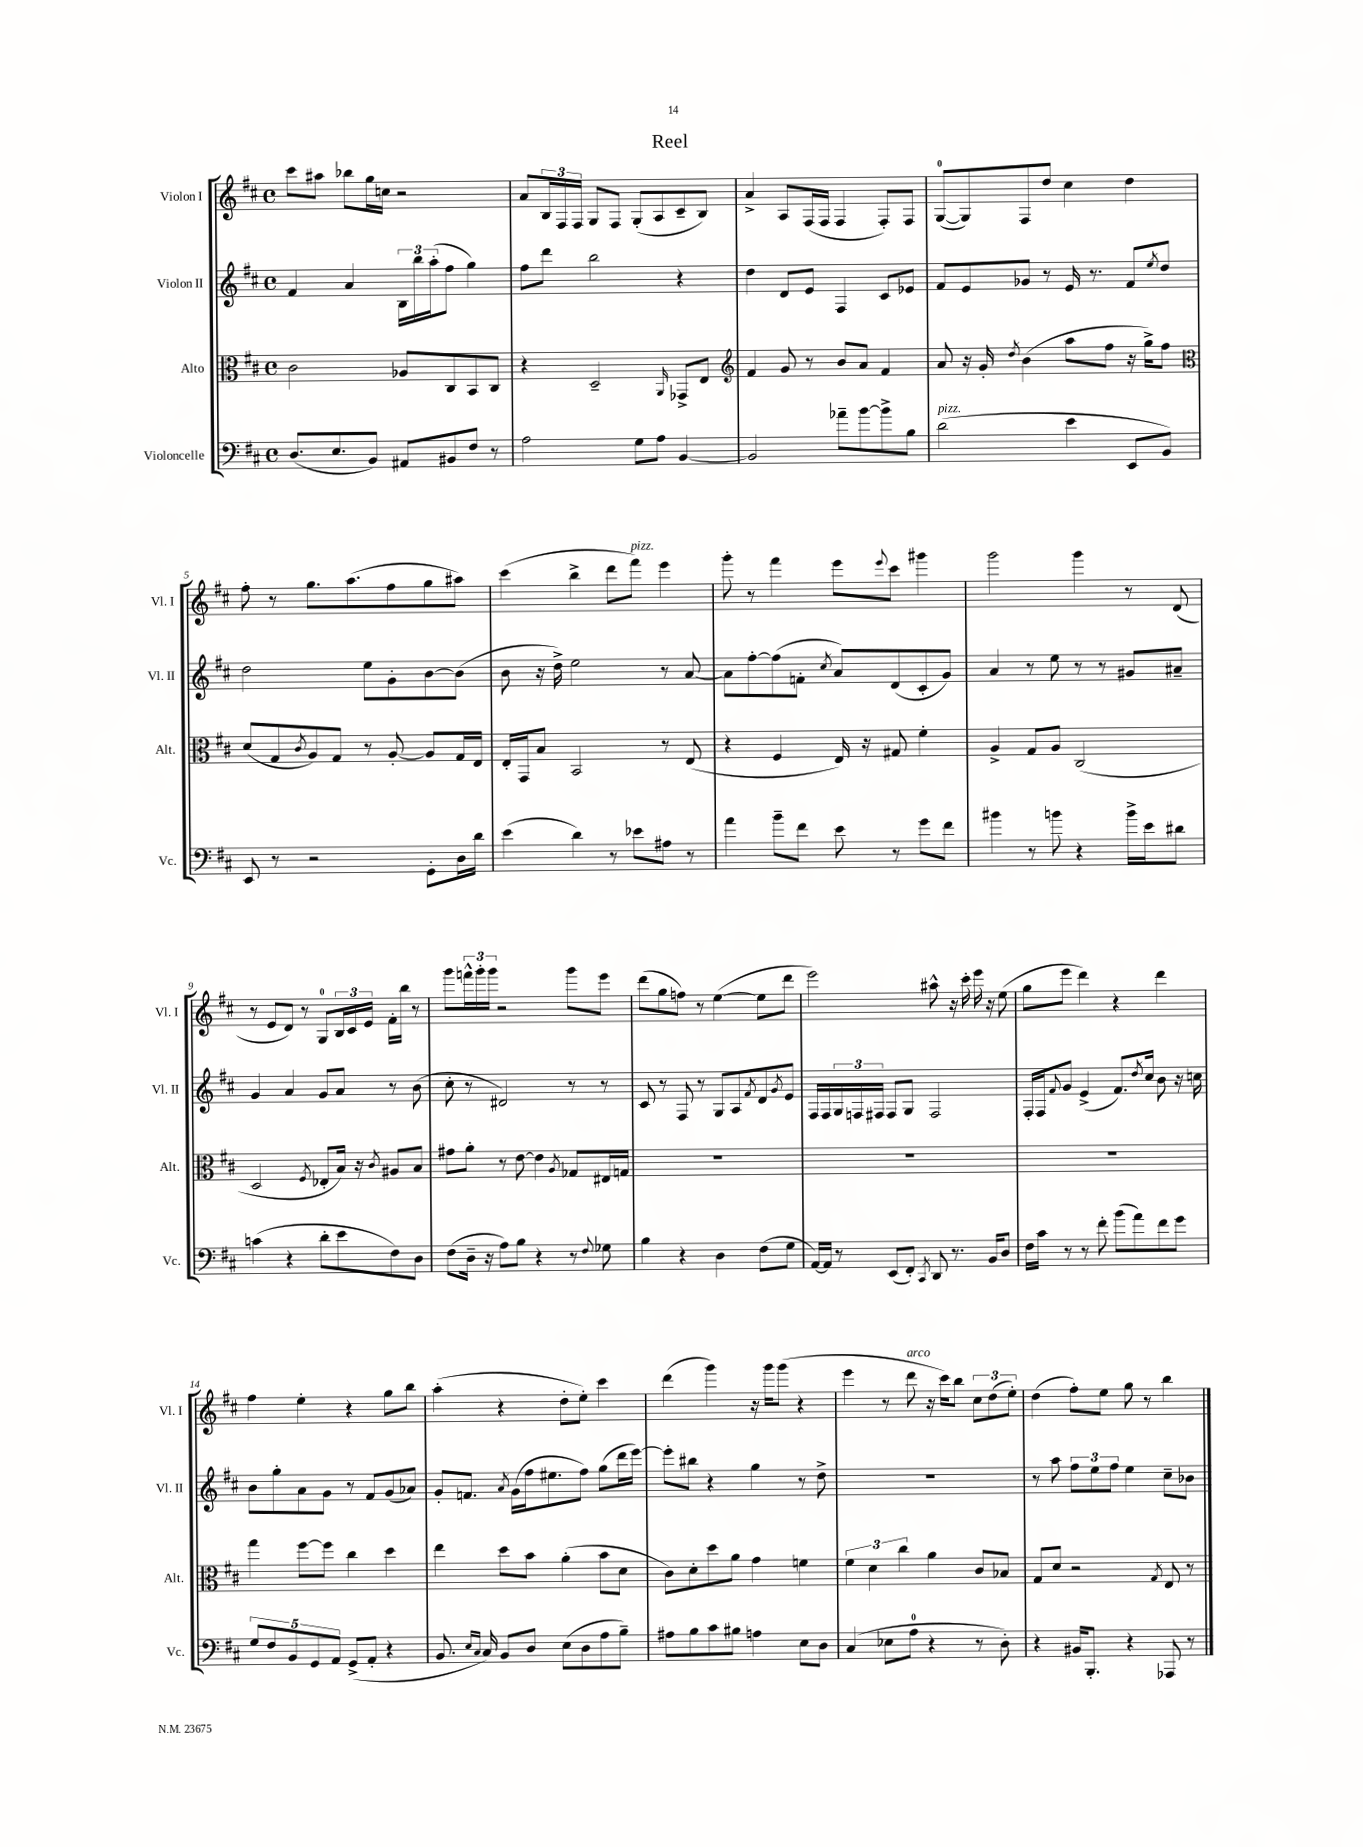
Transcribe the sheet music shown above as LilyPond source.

\header { title = "Reel" }
<<
\new StaffGroup <<
\new Staff = "s0" \with { instrumentName = "Violon I" shortInstrumentName = "Vl. I" } {
    \clef treble \key d \major \defaultTimeSignature \time 4/4
    cis'''8 ais''8 bes''8 g''16 c''16 r2 |
    a'8 \tuplet 3/2 { b16 fis16 fis16 } g8 fis8 g8-.( a8 cis'8-- b8) |
    a'4-> a8 fis16( fis16 fis4 fis8-.) fis8 |
    g8-0~( g8) fis8 d''8 cis''4 d''4 |
    fis''8-. r8 g''8. a''8.( fis''8 g''8 ais''8) |
    cis'''4( b''4-> d'''8 fis'''8^\markup { \italic "pizz." }) e'''4 |
    g'''8-. r8 fis'''4 e'''8 \appoggiatura { e'''8 } cis'''8 gis'''4 |
    g'''2 g'''4 r8 d'8( |
    r8 e'8 d'8) r8 g8-0 \tuplet 3/2 { b16 cis'16 e'16 } fis'16-. b''16 r8 |
    g'''8 \tuplet 3/2 { f'''16-^ g'''16-. g'''16 } r2 g'''8 e'''8 |
    d'''8( g''8 f''8) r8 e''4~( e''8 d'''8 |
    e'''2) ais''8-^ r16 cis'''16-. e'''16 r16 e''8( |
    g''8 e'''8 d'''4) r4 d'''4 |
    fis''4 e''4-. r4 g''8 b''8 |
    a''4-.( r4 d''8-. e''8-.) cis'''4 |
    d'''4( g'''4) r16 g'''16 g'''8( r4 |
    e'''4 r8 d'''8^\markup { \italic "arco" } r16 cis'''16) b''8 \tuplet 3/2 { cis''8 d''8( e''8-.) } |
    d''4( fis''8-.) e''8 g''8 r8 b''4 \bar "|." |
}
\new Staff = "s1" \with { instrumentName = "Violon II" shortInstrumentName = "Vl. II" } {
    \clef treble \key d \major \defaultTimeSignature \time 4/4
    fis'4 a'4 \tuplet 3/2 { b16 b''16 a''16-.( } fis''8 g''4) |
    fis''8 d'''8 b''2 r4 |
    d''4 d'8 e'8 fis4 cis'8 ees'8 |
    fis'8 e'8 ges'8 r8 e'16 r8. fis'8 \acciaccatura { e''8 } d''8 |
    d''2 e''8 g'8-. b'8~ b'8( |
    b'8 r16 d''16->) e''2 r8 a'8~ |
    a'8 fis''8~-. fis''8( f'8-. \acciaccatura { cis''8 } a'8) d'8( cis'8-. g'8) |
    a'4 r8 e''8 r8 r8 gis'8 ais'8-- |
    g'4 a'4 g'8 a'8 r8 b'8( |
    cis''8-. r8 dis'2) r8 r8 |
    cis'8 r8 fis8 r8 g8 a8 \acciaccatura { fis'8 } d'8 \acciaccatura { g'8 } e'8 |
    fis16 fis16 \tuplet 3/2 { g16 f16 fis16 } fis8 g8 fis2 |
    fis16-. fis16 \appoggiatura { fis'8 } g'8 e'4->( fis'8.) \acciaccatura { d''8 } cis''16 b'8 r16 c''16 |
    b'8 g''8-. a'8 g'8 r8 fis'8 g'8( aes'8) |
    g'8-. f'8. \acciaccatura { a'8 } g'16( fis''16 eis''8. fis''8) g''8( d'''16 e'''16~) |
    e'''8-. bis''8 r4 g''4 r8 d''8-> |
    R1 |
    r8 a''8 \tuplet 3/2 { fis''8 e''8 fis''8 } e''4 cis''8-- bes'8 \bar "|." |
}
\new Staff = "s2" \with { instrumentName = "Alto" shortInstrumentName = "Alt." } {
    \clef alto \key d \major \defaultTimeSignature \time 4/4
    cis'2 aes8 cis8 b,8 cis8 |
    r4 d2-- \grace { a,16 } ges,8-> e8 |
    \clef treble fis'4 g'8 r8 b'8 a'8 fis'4 |
    a'8 r16 g'16-. \acciaccatura { d''8 } b'4( a''8 fis''8 r16 g''16->) fis''8 |
    \clef alto d'8( g8 \acciaccatura { cis'8 } a8) g8 r8 a8~-. a8 g16 e16 |
    e16-. g,16 b8 b,2 r8 e8( |
    r4 fis4 e16) r16 gis8 fis'4-. |
    a4-> g8 a8 cis2( |
    d2 \acciaccatura { fis8 } ees8-. b16) r16 \acciaccatura { cis'8 } ais8 b8 |
    gis'8 a'8-. r8 e'8~ e'4 \acciaccatura { a8 } ges8 eis16 g16 |
    R1 |
    R1 |
    R1 |
    g''4 fis''8~ fis''8 cis''4 d''4 |
    e''4 d''8 b'8 a'4-.( b'8 d'8 |
    cis'8) d'8-. d''8 a'8 g'4 f'4 |
    \tuplet 3/2 { fis'4 d'4 cis''4 } a'4 cis'8 bes8 |
    g8 d'8 r2 \acciaccatura { g8 } e8 r8 \bar "|." |
}
\new Staff = "s3" \with { instrumentName = "Violoncelle" shortInstrumentName = "Vc." } {
    \clef bass \key d \major \defaultTimeSignature \time 4/4
    d8.( e8. b,8) ais,8 bis,8 fis8 r8 |
    a2 g8 a8 b,4~ |
    b,2 aes'8-- b'8~ b'8-> b8 |
    d'2^\markup { \italic "pizz." }( e'4 e,8 b,8) |
    e,8 r8 r2 g,8-. d16 d'16 |
    e'4( d'4) r8 ees'8 ais8 r8 |
    a'4 b'8-- fis'8 e'8 r8 g'8 fis'8 |
    bis'4 r8 b'8 r4 b'16-> e'16 dis'8 |
    c'4( r4 d'8-. e'8 fis8) d8 |
    fis8( d16-- r16 a8) b8 r4 r8 \appoggiatura { fis8 } ges8 |
    b4 r4 d4 fis8( g8 |
    a,16~) a,16 r8 e,8( fis,8-.) \acciaccatura { cis,8 } d,8 r8. b,16 d8 |
    fis16 cis'16 r8 r8 fis'8-. b'8( a'8) fis'8 g'8 |
    \tuplet 5/4 { g8 fis8 b,8 g,8 a,8 } g,8->( a,8-. r4 |
    b,8. \grace { e16 cis16 } cis16) b,8 d8 e8( d8 a8 b8--) |
    ais8 b8 cis'8 bis8 a4 e8 d8 |
    cis4( ees8 a8-0 r4 r8 d8-.) |
    r4 bis,16 b,,8.-. r4 aes,,8 r8 \bar "|." |
}
>>
>>
